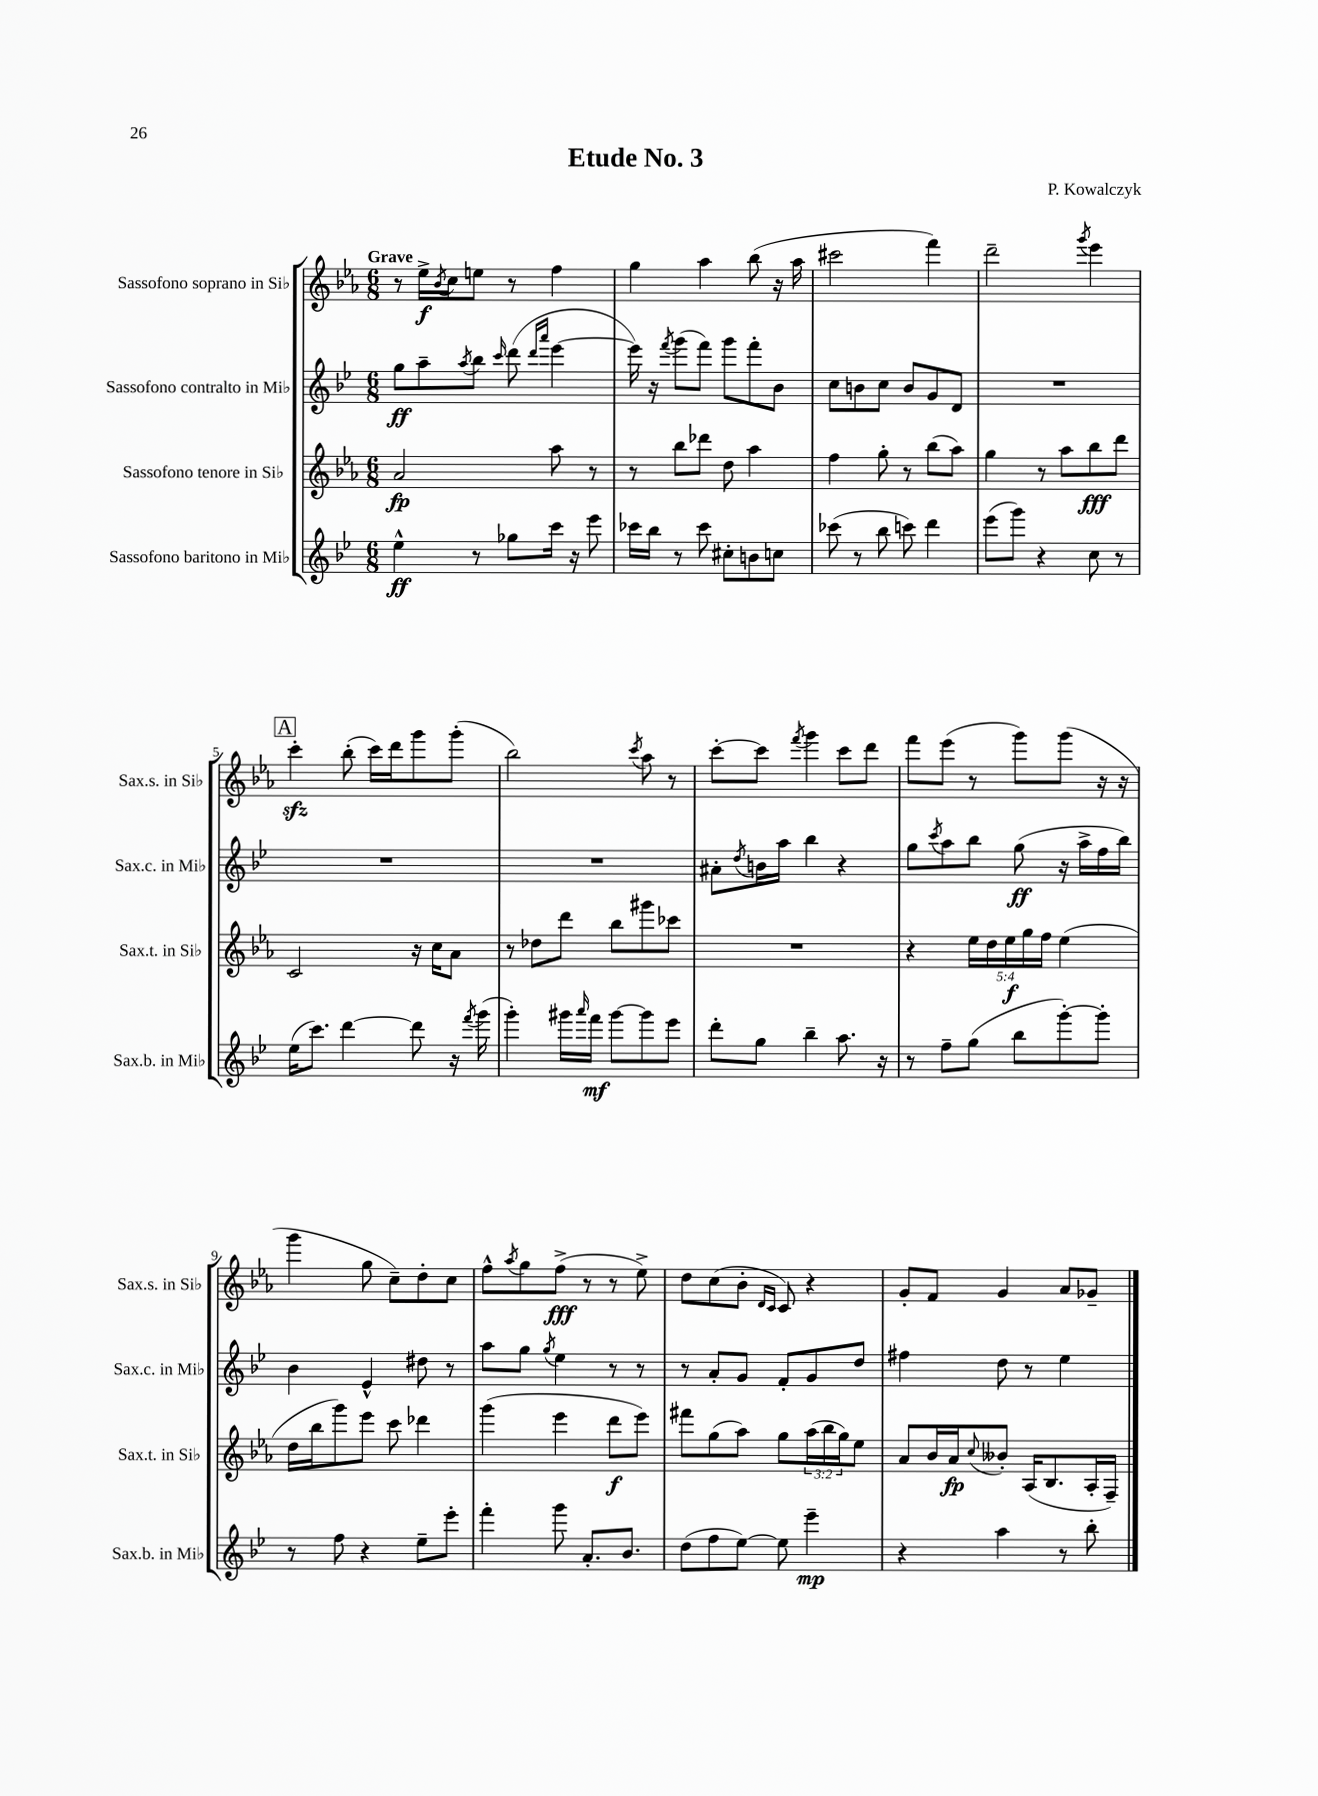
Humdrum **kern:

**kern	**kern	**kern	**kern
*staff4	*staff3	*staff2	*staff1
*clefG2	*clefG2	*clefG2	*clefG2
*k[b-e-]	*k[b-e-a-]	*k[b-e-]	*k[b-e-a-]
*M6/8	*M6/8	*M6/8	*M6/8
4ee-^^	2a-	8gg	8r
.	.	8aa~	16ee-^
.	.	.	8qb-
.	.	.	16cc
.	.	8qaa	.
8r	.	8bb-	8ee
.	.	16qqccc	.
8gg-	.	(8ddd	8r
.	.	16qqddd	.
.	.	16qqaaa	.
16ccc	8aa-	[4eee-	4ff
16r	.	.	.
8eee-	8r	.	.
=	=	=	=
16ccc-	8r	16eee-])	4gg
16bb-	.	16r	.
.	.	8qfff	.
8r	8bb-	(8ggg	.
8ccc-	8ddd-	8fff)	4aa-
8cc#'	8dd	8ggg	.
8b	4aa-	8fff'	(8bb-
8cc	.	8b-	16r
.	.	.	16aa-
=	=	=	=
(8ccc-	4ff	8cc	2ccc#
8r	.	8b	.
8bb-	8gg'	8cc	.
8ccc)	8r	8b	.
4ddd	(8bb-	8g	4fff)
.	8aa-)	8d	.
=	=	=	=
(8eee-	4gg	2.r	2ddd~
8ggg)	.	.	.
4r	8r	.	.
.	8aa-	.	.
.	.	.	8qggg
8cc	8bb-	.	4eee-
8r	8ddd	.	.
=	=	=	=
(16ee-	2c	2.r	4ccc'
8.ccc)	.	.	.
[4ddd	.	.	(8bb-'
.	.	.	16ccc)
.	.	.	16ddd
8ddd]	16r	.	8ggg
.	16cc	.	.
16r	8a-	.	(8ggg'
8qfff	.	.	.
(16ggg	.	.	.
=	=	=	=
4ggg')	8r	2.r	2bb-)
.	8dd-	.	.
16ggg#	8ddd	.	.
16qqaaa	.	.	.
16fff	.	.	.
[8ggg#	8bb-	.	.
.	.	.	8qccc
8ggg#]	8ggg#	.	8aa-
8eee-	8ccc-	.	8r
=	=	=	=
8ddd'	2.r	8a#'	[8ccc'
.	.	8qdd	.
8gg	.	16b	8ccc]
.	.	16aa	.
.	.	.	8qfff
4bb-~	.	4bb-	4ggg
8.aa	.	4r	8ccc
.	.	.	8ddd
16r	.	.	.
=	=	=	=
8r	4r	8gg	8fff
.	.	8qccc	.
8ff~	.	8aa	(8eee-
(8gg	20ee-	8bb-	8r
.	20dd	.	.
.	20ee-	.	.
8bb-	.	(8gg	8ggg)
.	20gg	.	.
.	20ff	.	.
[8ggg')	(4ee-	16r	(8ggg
.	.	16aa^	.
8ggg']	.	16ff	16r
.	.	16bb-)	16r
=	=	=	=
8r	16dd	4b-	4ggg
.	16bb-	.	.
8ff	8ggg)	.	.
4r	8eee-	4e-^^	8gg
.	8ccc	.	8cc~)
8ee-~	4ddd-	8dd#	8dd'
8eee-'	.	8r	8cc
=	=	=	=
4fff'	(4ggg	8aa	8ff^^
.	.	.	8qaa-
.	.	8gg	8gg
.	.	8qgg	.
8ggg	4eee-	4ee-	(8ff^
8.a'	.	.	8r
.	8ddd	8r	8r
8.b-	.	.	.
.	8eee-)	8r	8ee-^)
=	=	=	=
(8dd	8fff#	8r	8dd
8ff	(8gg	8a'	(8cc
[8ee-)	8aa-)	8g	8b-'
.	.	.	16qqd
.	.	.	16qqc
8ee-]	8gg	8f'	8c)
4eee-~	(24aa-	8g	4r
.	24bb-	.	.
.	24gg)	.	.
.	8ee-	8dd	.
=	=	=	=
4r	8a-	4ff#	8g'
.	16b-	.	8f
.	16a-	.	.
.	8qqcc	.	.
4aa	8b--'	8dd	4g
.	(16A-	8r	.
.	8.B-	.	.
8r	.	4ee-	8a-
8bb-'	16A-'	.	8g-~
.	16F~)	.	.
==	==	==	==
*-	*-	*-	*-
